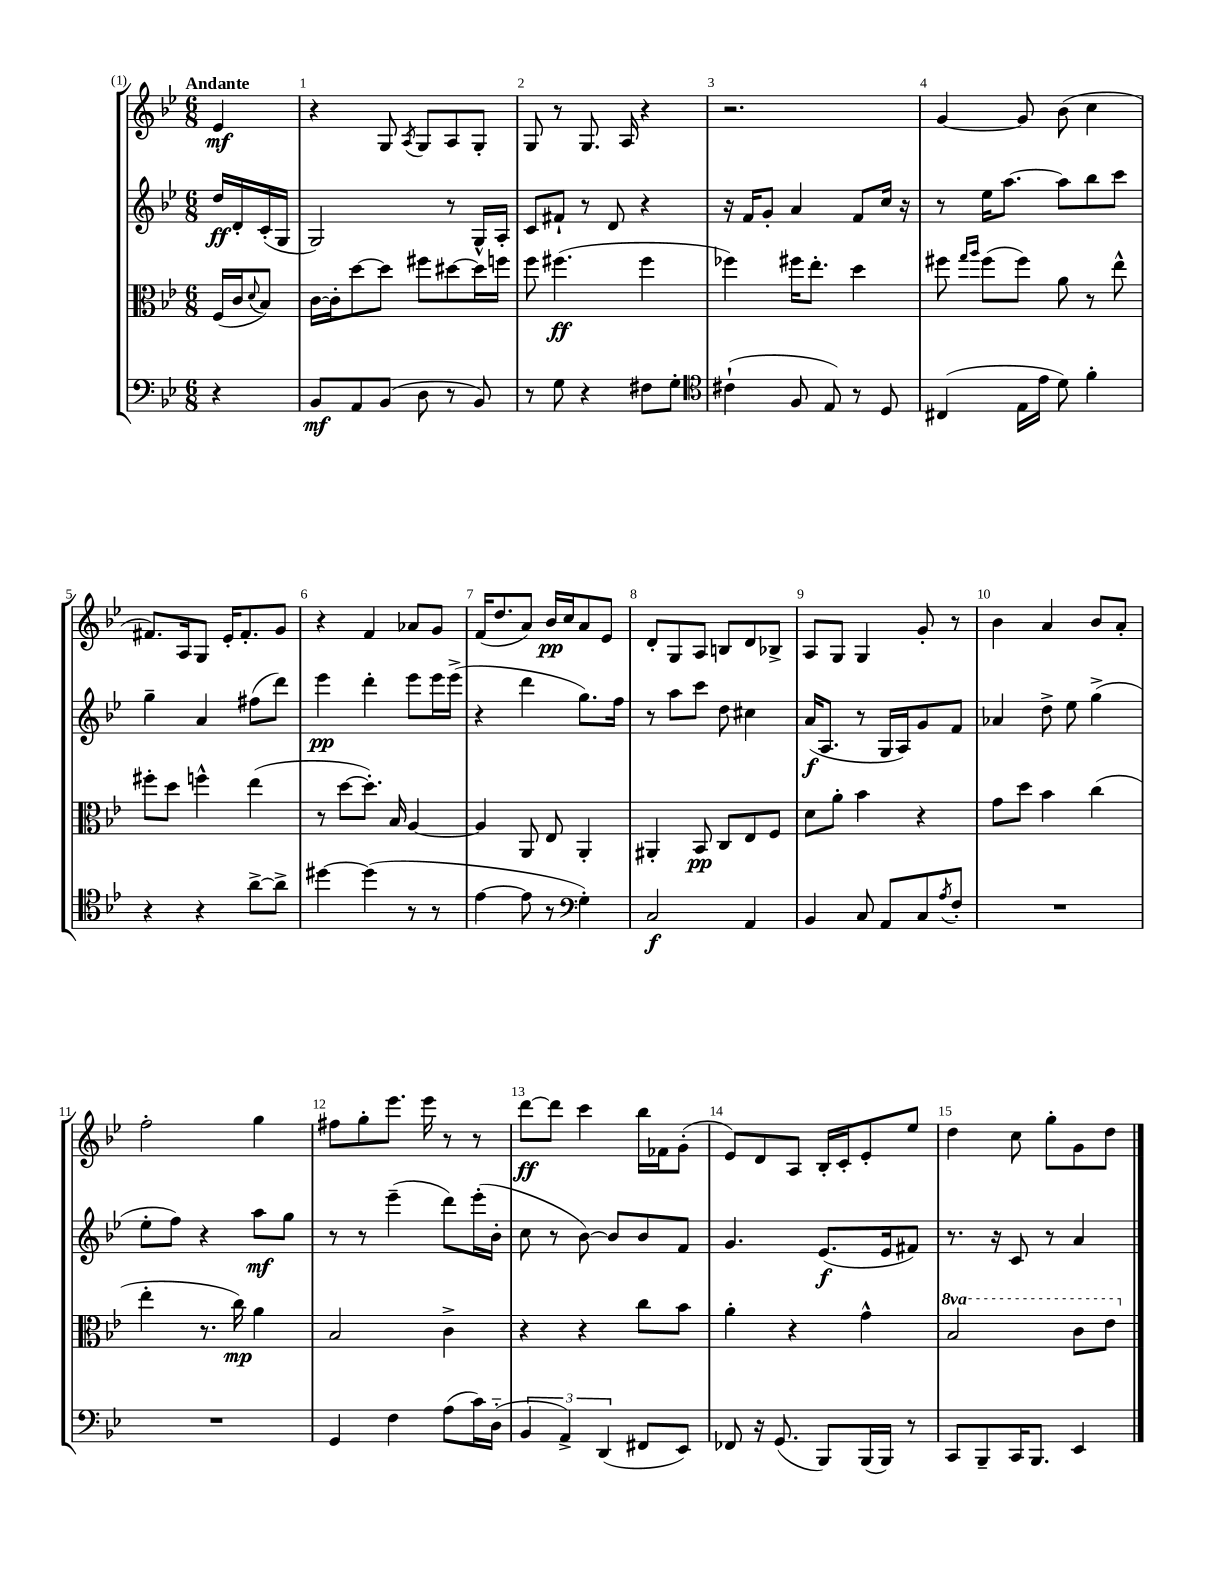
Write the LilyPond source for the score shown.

<<
\new StaffGroup <<
\new Staff = "s0" {
    \clef treble \key bes \major \numericTimeSignature \time 6/8 \partial 4 \tempo "Andante"
    ees'4\mf |
    r4 g8 \acciaccatura { a8 } g8 a8 g8-. |
    g8 r8 g8. a16 r4 |
    r2. |
    g'4~ g'8 bes'8( c''4 |
    fis'8.) a16 g8 ees'16-. fis'8.-. g'8 |
    r4 f'4 aes'8 g'8 |
    f'16( d''8. a'8) bes'16\pp c''16 a'8 ees'8 |
    d'8-. g8 a8 b8 d'8 bes8-> |
    a8 g8 g4 g'8-. r8 |
    bes'4 a'4 bes'8 a'8-. |
    f''2-. g''4 |
    fis''8 g''8-. ees'''8. ees'''16 r8 r8 |
    d'''8~\ff d'''8 c'''4 bes''16 fes'16 g'8-.( |
    ees'8) d'8 a8 bes16-. c'16-. ees'8-. ees''8 |
    d''4 c''8 g''8-. g'8 d''8 \bar "|." |
}
\new Staff = "s1" {
    \clef treble \key bes \major \numericTimeSignature \time 6/8 \partial 4
    d''16\ff d'16-. c'16-.( g16 |
    g2) r8 g16-^ a16-. |
    c'8 fis'8-! r8 d'8 r4 |
    r16 f'16 g'8-. a'4 f'8 c''16 r16 |
    r8 ees''16 a''8.~ a''8 bes''8 c'''8 |
    g''4-- a'4 fis''8( d'''8) |
    ees'''4\pp d'''4-. ees'''8 ees'''16 ees'''16->( |
    r4 d'''4 g''8.) f''16 |
    r8 a''8 c'''8 d''8 cis''4 |
    a'16\f( a8. r8 g16 a16) g'8 f'8 |
    aes'4 d''8-> ees''8 g''4->( |
    ees''8-. f''8) r4 a''8\mf g''8 |
    r8 r8 ees'''4--( d'''8) ees'''16-.( bes'16-. |
    c''8 r8 bes'8~) bes'8 bes'8 f'8 |
    g'4. ees'8.\f( ees'16 fis'8) |
    r8. r16 c'8 r8 a'4 \bar "|." |
}
\new Staff = "s2" {
    \clef alto \key bes \major \numericTimeSignature \time 6/8 \set Staff.ottavationMarkups = #ottavation-simple-ordinals \partial 4
    f16( c'16 \appoggiatura { d'8 } bes8) |
    c'16~ c'16-. d''8~ d''8 fis''8 dis''8~ dis''16 f''16 |
    f''8 fis''4.\ff( fis''4 |
    fes''4) fis''16 ees''8.-. d''4 |
    fis''8 \grace { g''16 a''16 } fis''8( fis''8) a'8 r8 ees''8-^ |
    fis''8-. d''8 f''4-^ ees''4( |
    r8 d''8~ d''8.-.) bes16 a4~ |
    a4 a,8 ees8 a,4-. |
    ais,4-. bes,8\pp c8 ees8 f8 |
    d'8 a'8-. bes'4 r4 |
    g'8 d''8 bes'4 c''4( |
    ees''4-. r8. c''16\mp) a'4 |
    bes2 c'4-> |
    r4 r4 c''8 bes'8 |
    a'4-. r4 g'4-^ |
    \ottava #1 bes'2 c''8 ees''8 \ottava #0 \bar "|." |
}
\new Staff = "s3" {
    \clef bass \key bes \major \numericTimeSignature \time 6/8 \partial 4
    r4 |
    bes,8\mf a,8 bes,8( d8 r8 bes,8) |
    r8 g8 r4 fis8 g8-. |
    \clef tenor cis'4-!( f8 ees8) r8 d8 |
    cis4( ees16 ees'16 d'8) f'4-. |
    r4 r4 a'8~-> a'8-> |
    dis''4~ dis''4( r8 r8 |
    ees'4~ ees'8 r8 \clef bass g4-.) |
    c2\f a,4 |
    bes,4 c8 a,8 c8 \acciaccatura { a8 } f8-. |
    R2. |
    R2. |
    g,4 f4 a8( c'16) d16-_( |
    \tuplet 3/2 { bes,4 a,4->) d,4( } fis,8 ees,8) |
    fes,8 r16 g,8.( bes,,8) bes,,16( bes,,16) r8 |
    c,8 bes,,8-- c,16 bes,,8. ees,4 \bar "|." |
}
>>
>>
\layout { \context { \Score \override BarNumber.break-visibility = ##(#f #t #t) barNumberVisibility = #all-bar-numbers-visible } }
